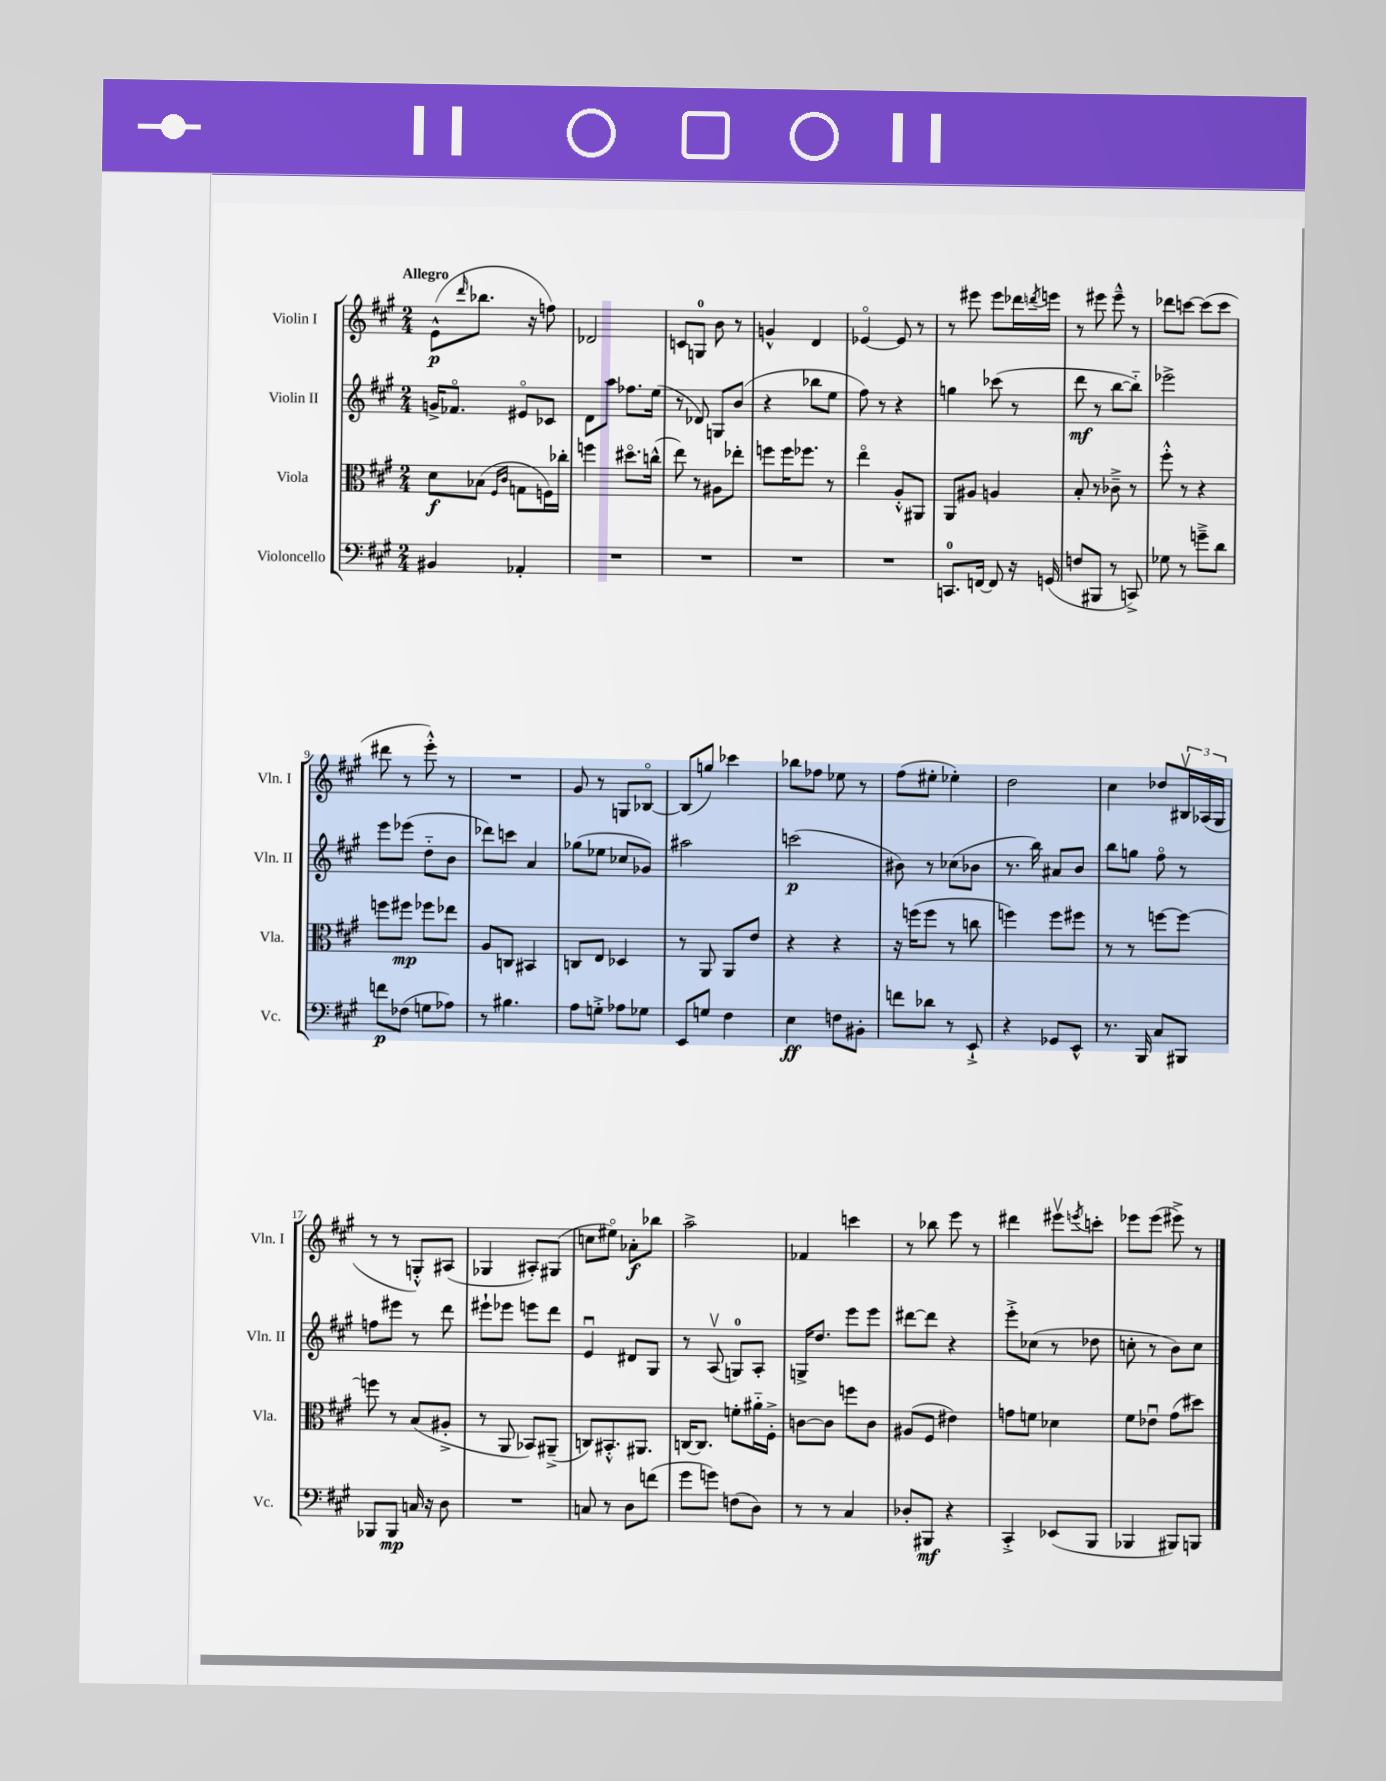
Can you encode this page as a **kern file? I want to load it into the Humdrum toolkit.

**kern	**dynam	**kern	**dynam	**kern	**dynam	**kern	**dynam
*part4	*part4	*part3	*part3	*part2	*part2	*part1	*part1
*staff4	*staff4	*staff3	*staff3	*staff2	*staff2	*staff1	*staff1
*I"Violoncello	*	*I"Viola	*	*I"Violin II	*	*I"Violin I	*
*I'Vc.	*	*I'Vla.	*	*I'Vln. II	*	*I'Vln. I	*
*clefF4	*	*clefC3	*	*clefG2	*	*clefG2	*
*k[f#c#g#]	*	*k[f#c#g#]	*	*k[f#c#g#]	*	*k[f#c#g#]	*
*M2/4	*	*M2/4	*	*M2/4	*	*M2/4	*
=1	=1	=1	=1	=1	=1	=1	=1
!	!	!	!	!	!	!LO:TX:a:B:t=Allegro	!
4BB#X/	.	8d\L	f	16gn^/KL	.	(8e^^\L	p
.	.	.	.	8.f-X/J	.	.	.
.	.	.	.	.	.	16qqddd/	.
.	.	(8B-X\J	.	.	.	8.bb-X\J	.
.	.	16qqF#/LL	.	.	.	.	.
.	.	16qqc#/JJ	.	.	.	.	.
4AA-X'/	.	8Gn\L	.	8e#X/L	.	.	.
.	.	.	.	.	.	16r	.
.	.	16Fn\L)	.	8c-X/J	.	8ffn\)	.
.	.	16cc-X'\JJ	.	.	.	.	.
=2	=2	=2	=2	=2	=2	=2	=2
2r	.	4ffn\	.	8d\L	.	2d-X/	.
.	.	.	.	8aa\J	.	.	.
.	.	8.dd#X\L	.	8.ff-X\L	.	.	.
.	.	(16ccn^^\Jk	.	(16ee\Jk	.	.	.
=3	=3	=3	=3	=3	=3	=3	=3
2r	.	8ee\)	.	8r	.	8cn/L	.
.	.	8r	.	8d-X/)	.	8Gn/J	.
.	.	8A#X\L	.	8Gn/L	.	8b\	.
.	.	8ee-X'\J	.	(8b/J	.	8r	.
=4	=4	=4	=4	=4	=4	=4	=4
2r	.	8ffn\L	.	4r	.	4gn^^/	.
.	.	16ff\K	.	.	.	.	.
.	.	8.ff-X\J	.	.	.	.	.
.	.	.	.	8bb-X\L	.	4d/	.
.	.	8r	.	8ee\J	.	.	.
=5	=5	=5	=5	=5	=5	=5	=5
2r	.	4ee\	.	8ff#\)	.	[4e-X/	.
.	.	.	.	8r	.	.	.
.	.	8A'^^/L	.	4r	.	8e-/]	.
.	.	8AA#X/J	.	.	.	8r	.
=6	=6	=6	=6	=6	=6	=6	=6
8.CCn/L	.	8AA/L	.	4ggn\	.	8r	.
.	.	8A#X/J	.	.	.	8eee#X\	.
[16FFn/Jk	.	.	.	.	.	.	.
8FF/]	.	4An/	.	(8ccc-X\	.	8eee#\L	.
16r	.	.	.	8r	.	16ddd-X\L	.
.	.	.	.	.	.	8qdddn/	.
(16GGn/	.	.	.	.	.	16eeen\JJ	.
=7	=7	=7	=7	=7	=7	=7	=7
8Fn/L	.	8B'/	.	8ddd\	mf	8r	.
8BBB#X/J	.	8r	.	8r	.	8eee#X\	.
8r	.	8c-X~^\	.	[8bb\L	.	8eee#~^^\	.
8CCn^/)	.	8r	.	8bb\J])	.	8r	.
=8	=8	=8	=8	=8	=8	=8	=8
8G-X\	.	8ff#'^^\	.	2eee-X^\	.	8ddd-X\L	.
8r	.	8r	.	.	.	[8cccn\J	.
8gn~^\L	.	4r	.	.	.	(8ccc\L]	.
8d\J	.	.	.	.	.	8ccc\J	.
!!LO:LB:g=z
=9	=9	=9	=9	=9	=9	=9	=9
8fn\L	p	8ffn\L	.	8eee\L	.	8ddd#X\	.
(8F-X\J	.	8ff#X\J	mp	(8eee-X\J	.	8r	.
8Gn\L	.	8ff-X\L	.	8dd\L	.	8eee'^^\)	.
8A-X\J)	.	8ee-X\J	.	8b\J	.	8r	.
=10	=10	=10	=10	=10	=10	=10	=10
8r	.	8A/L	.	8ddd-X\L)	.	2r	.
4.B#X\	.	8Cn/J	.	8cccn\J	.	.	.
.	.	4BB#X/	.	4a/	.	.	.
=11	=11	=11	=11	=11	=11	=11	=11
8A\L	.	8Cn/L	.	(8gg-X\L	.	8g#/	.
8Gn'^\J	.	8E/J	.	8ee-X\J	.	8r	.
8A-X\L	.	4D-X/	.	8cc-X/L	.	8Gn/L	.
8G-X\J	.	.	.	8g-X/J)	.	[8B-X/J	.
=12	=12	=12	=12	=12	=12	=12	=12
8EE/L	.	8r	.	2aa#X\	.	(8B-/L]	.
8Gn/J	.	8AA/	.	.	.	8ggn/J)	.
4F#\	.	8AA/L	.	.	.	4ccc-X\	.
.	.	8e/J	.	.	.	.	.
=13	=13	=13	=13	=13	=13	=13	=13
4E\	ff	4r	.	(2cccn\	p	8bb-X\L	.
.	.	.	.	.	.	8ff-X\J	.
8Fn\L	.	4r	.	.	.	8ee-X\	.
8BB#X'\J	.	.	.	.	.	8r	.
=14	=14	=14	=14	=14	=14	=14	=14
8fn\L	.	16r	.	8b#X\)	.	(8ff#\L	.
.	.	(16ffn\KL	.	.	.	.	.
8d-X\J	.	8ff\J	.	8r	.	8ee#X'\J	.
8r	.	8r	.	(8cc-X\L	.	4ee-X'\)	.
8EE`^/	.	8ccn\	.	8b-X\J	.	.	.
=15	=15	=15	=15	=15	=15	=15	=15
4r	.	4ffn\)	.	8.r	.	2dd\	.
.	.	.	.	16bb\)	.	.	.
8GG-X/L	.	8ff\L	.	8a#X/L	.	.	.
8EE^^/J	.	8ff#X\J	.	8b/J	.	.	.
=16	=16	=16	=16	=16	=16	=16	=16
8.r	.	8r	.	8bb\L	.	4cc#\	.
.	.	8r	.	8ggn\J	.	.	.
16BBB/	.	.	.	.	.	.	.
8C#/L	.	[8ffn\L	.	8ff#\	.	8dd-X/L	.
8BBB#X/J	.	8ff\J_	.	8r	.	24B#Xv/L	.
.	.	.	.	.	.	(24A-X/	.
.	.	.	.	.	.	24G#/JJ	.
!!LO:LB:g=z
=17	=17	=17	=17	=17	=17	=17	=17
8BBB-X/L	.	8ffn\]	.	8ffn\L	.	8r	.
8BBB-/J	mp	8r	.	8eee#X\J	.	8r	.
16Cn/	.	(8B/L	.	8r	.	8Gn'^^/L)	.
16r	.	.	.	.	.	.	.
8D\	.	8A#X'^/J	.	8ddd\	.	(8A#X/J	.
=18	=18	=18	=18	=18	=18	=18	=18
2r	.	8r	.	8eee#X`\L	.	4G-X/	.
.	.	8AA/	.	8eee-X\J	.	.	.
.	.	8BB-X/L)	.	8eeen\L	.	8A#X'/L)	.
.	.	(8AA#X~^/J	.	8ddd\J	.	(8G#X/J	.
=19	=19	=19	=19	=19	=19	=19	=19
8Cn/	.	8Cn/L)	.	4eu/	.	8ccn\L	.
8r	.	8.BB#X'^^/	.	.	.	8ee#X\J)	.
8D\L	.	.	.	8d#X/L	.	8a-X'\L	f
.	.	8.AA#X/J	.	.	.	.	.
(8fn\J	.	.	.	8G#/J	.	8bb-X\J	.
=20	=20	=20	=20	=20	=20	=20	=20
8g#\L	.	[16Cn/KL	.	8r	.	2aa^\	.
.	.	8.C/J]	.	.	.	.	.
8gn\J)	.	.	.	(8Av/	.	.	.
(8Fn\L	.	8fn'\L	.	8Gn/L)	.	.	.
8D\J)	.	16a#X\L	.	8A'/J	.	.	.
.	.	16F#'^\JJ	.	.	.	.	.
=21	=21	=21	=21	=21	=21	=21	=21
8r	.	[8cn\L	.	16Gn^/KL	.	4f-X/	.
.	.	.	.	8.dd/J	.	.	.
8r	.	8c\J]	.	.	.	.	.
4C#/	.	8ffn\L	.	8eee\L	.	4cccn\	.
.	.	8c\J	.	8eee\J	.	.	.
=22	=22	=22	=22	=22	=22	=22	=22
8D-X'/L	.	(8A#X/L	.	[8ddd#X\L	.	8r	.
8BBB#X/J	mf	8F#/J	.	8ddd#\J]	.	8bb-X\	.
4r	.	4e#X\)	.	4r	.	8eee\	.
.	.	.	.	.	.	8r	.
=23	=23	=23	=23	=23	=23	=23	=23
4CC#'^/	.	8gn\L	.	8eee'^\L	.	4ddd#X\	.
.	.	8fn\J	.	(8cc-X\J	.	.	.
(8EE-X/L	.	4d-X\	.	8r	.	8eee#Xv\L	.
.	.	.	.	.	.	8qeeen/	.
8BBB/J	.	.	.	8dd-X\	.	8cccn'\J	.
=24	=24	=24	=24	=24	=24	=24	=24
4BBB-X/	.	8f#\L	.	8ccn'\	.	8eee-X\L	.
.	.	8e-Xu\J	.	8r	.	(8eee-\J	.
8BBB#X/L)	.	(8g#\L	.	8b\L)	.	8eee#X^\)	.
8BBBn/J	.	8dd#X\J)	.	8cc\J	.	8r	.
==	==	==	==	==	==	==	==
*-	*-	*-	*-	*-	*-	*-	*-
